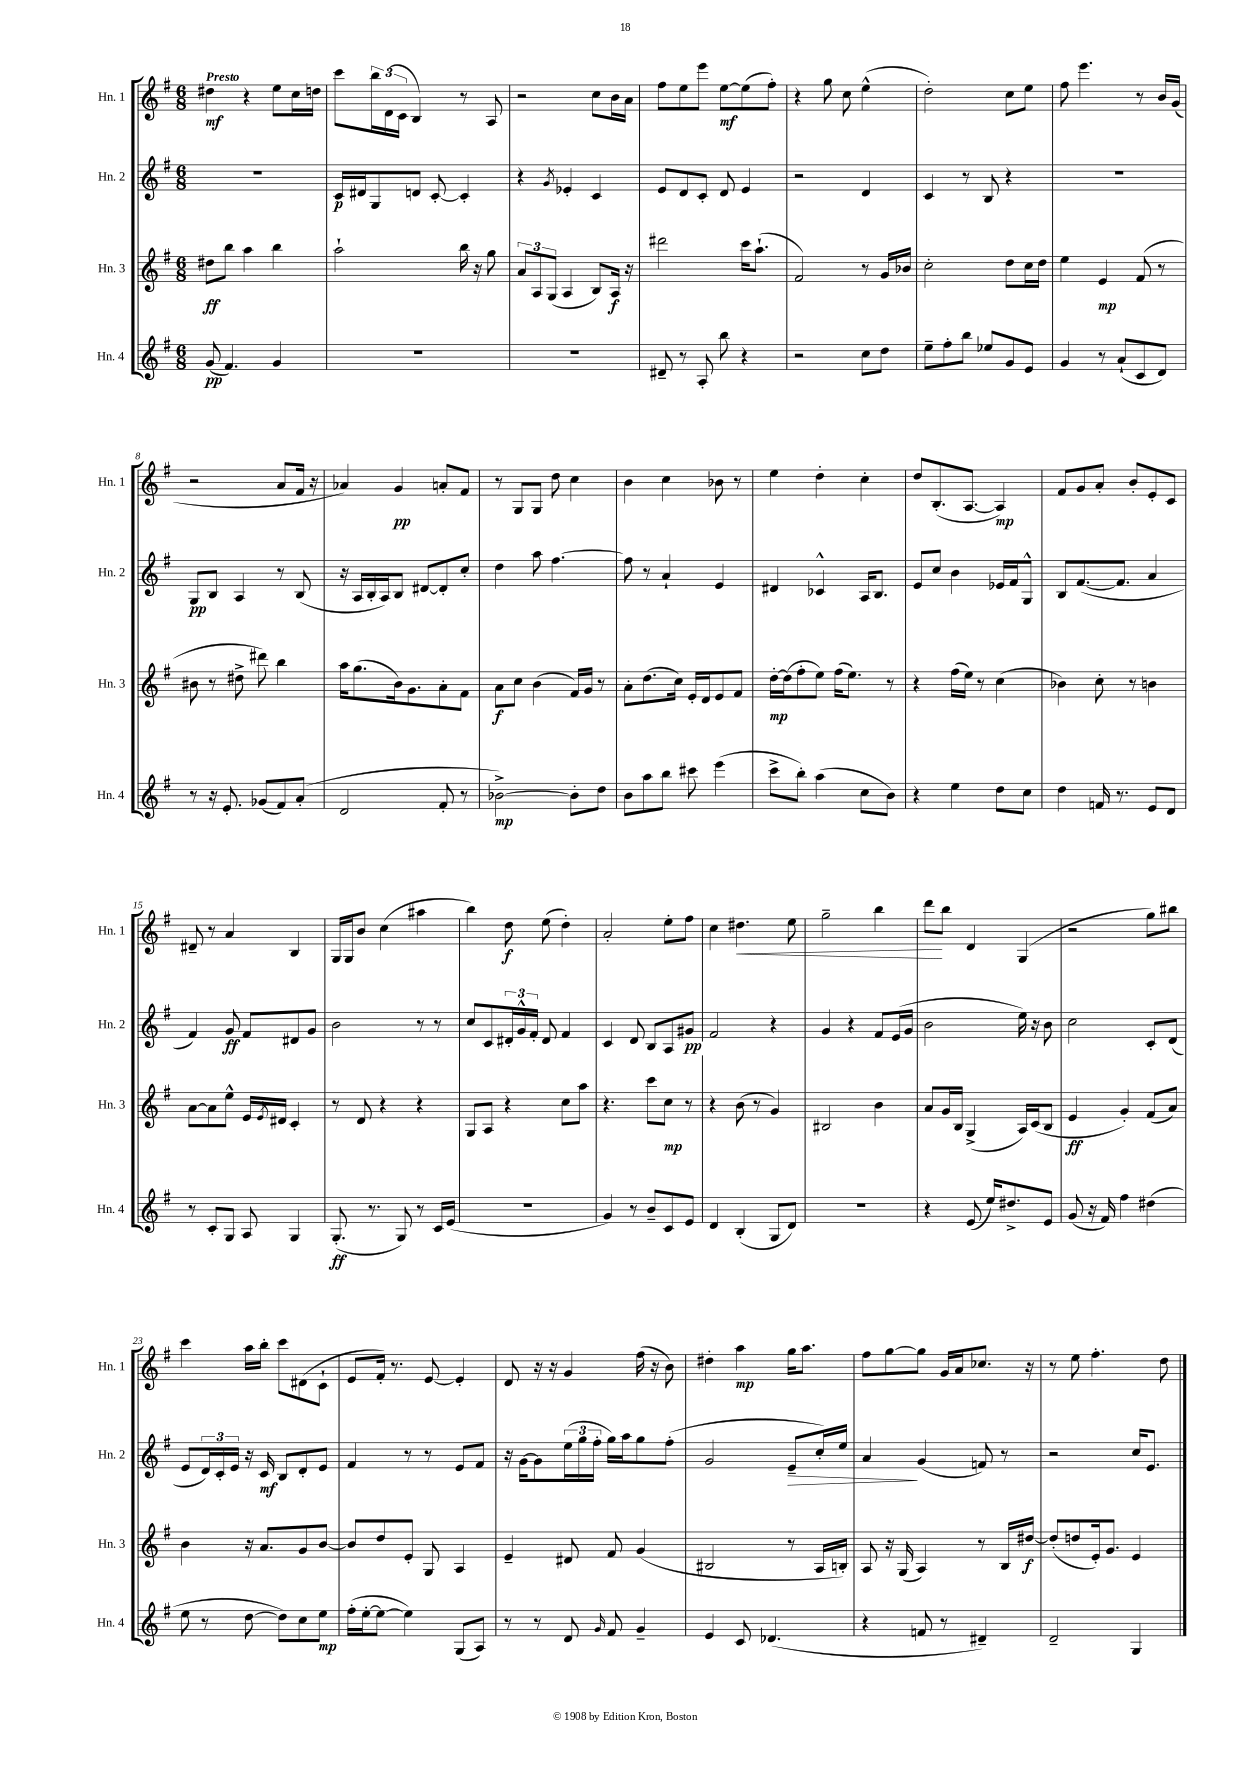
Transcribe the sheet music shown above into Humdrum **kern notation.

**kern	**dynam	**kern	**dynam	**kern	**dynam	**kern	**dynam
*part4	*part4	*part3	*part3	*part2	*part2	*part1	*part1
*staff4	*staff4	*staff3	*staff3	*staff2	*staff2	*staff1	*staff1
*I"Hn. 4	*	*I"Hn. 3	*	*I"Hn. 2	*	*I"Hn. 1	*
*I'Hn. 4	*	*I'Hn. 3	*	*I'Hn. 2	*	*I'Hn. 1	*
*clefG2	*	*clefG2	*	*clefG2	*	*clefG2	*
*k[f#]	*	*k[f#]	*	*k[f#]	*	*k[f#]	*
*M6/8	*	*M6/8	*	*M6/8	*	*M6/8	*
=1	=1	=1	=1	=1	=1	=1	=1
!	!	!	!	!	!	!LO:TX:a:B:t=Presto	!
(8g/	pp	8dd#X\L	ff	2.r	.	4dd#X\	mf
4.f#/)	.	8bb\J	.	.	.	.	.
.	.	4aa\	.	.	.	4r	.
4g/	.	4bb\	.	.	.	8ee\L	.
.	.	.	.	.	.	16cc\L	.
.	.	.	.	.	.	16ddn\JJ	.
=2	=2	=2	=2	=2	=2	=2	=2
2.r	.	2aa`\	.	16c/LL	p	8ccc\L	.
.	.	.	.	16d#X/J	.	.	.
.	.	.	.	8G/	.	24bb\L	.
.	.	.	.	.	.	(24d\	.
.	.	.	.	.	.	24c\JJ	.
.	.	.	.	8dn/J	.	4B/)	.
.	.	.	.	[8c'/	.	.	.
.	.	16bb\	.	4c'/]	.	8r	.
.	.	16r	.	.	.	.	.
.	.	8gg\	.	.	.	8A/	.
=3	=3	=3	=3	=3	=3	=3	=3
2.r	.	12a/L	.	4r	.	2r	.
.	.	12A/	.	.	.	.	.
.	.	(12G/J	.	.	.	.	.
.	.	.	.	8qg/	.	.	.
.	.	4A/	.	4e-X'/	.	.	.
.	.	8B/L)	.	4c/	.	8cc\L	.
.	.	16A/Jk	f	.	.	16b\L	.
.	.	16r	.	.	.	16a\JJ	.
=4	=4	=4	=4	=4	=4	=4	=4
8d#X~/	.	2ddd#X\	.	8e/L	.	8ff#\L	.
8r	.	.	.	8d/	.	8ee\	.
8A'/	.	.	.	8c'/J	.	8eee\J	.
8bb\	.	.	.	8d/	.	[8ee\L	mf
4r	.	16ccc\KL	.	4e/	.	(8ee\]	.
.	.	(8.aa`\J	.	.	.	.	.
.	.	.	.	.	.	8ff#'\J)	.
=5	=5	=5	=5	=5	=5	=5	=5
2r	.	2f#/)	.	2r	.	4r	.
.	.	.	.	.	.	8gg\	.
.	.	.	.	.	.	8cc\	.
8cc\L	.	8r	.	4d/	.	(4ee^^\	.
8dd\J	.	16g/LL	.	.	.	.	.
.	.	16b-X/JJ	.	.	.	.	.
=6	=6	=6	=6	=6	=6	=6	=6
8ee~\L	.	2cc'\	.	4c/	.	2dd'\)	.
8ff#'\	.	.	.	.	.	.	.
8bb\J	.	.	.	8r	.	.	.
8ee-X/L	.	.	.	8B/	.	.	.
8g/	.	8dd\L	.	4r	.	8cc\L	.
8e/J	.	16cc\L	.	.	.	8ee\J	.
.	.	16dd\JJ	.	.	.	.	.
=7	=7	=7	=7	=7	=7	=7	=7
4g/	.	4ee\	.	2.r	.	8ff#\	.
.	.	.	.	.	.	4.eee\	.
8r	.	4e/	mp	.	.	.	.
(8a`/L	.	.	.	.	.	.	.
8c/	.	(8f#/	.	.	.	8r	.
8d/J)	.	8r	.	.	.	16b/LL	.
.	.	.	.	.	.	(16g/JJ	.
!!LO:LB:g=z
=8	=8	=8	=8	=8	=8	=8	=8
8r	.	8b#X\	.	8G/L	pp	2r	.
16r	.	8r	.	8B/J	.	.	.
8.e'/	.	.	.	.	.	.	.
.	.	8dd#X^\	.	4A/	.	.	.
(8g-X/L	.	8ddd#X\)	.	.	.	.	.
8f#/)	.	4bb\	.	8r	.	8a/L	.
(8a'/J	.	.	.	(8B/	.	16f#/Jk	.
.	.	.	.	.	.	16r	.
=9	=9	=9	=9	=9	=9	=9	=9
2d/	.	16aa\KL	.	16r	.	4a-X/)	.
.	.	(8.gg\	.	16A/LL	.	.	.
.	.	.	.	16B'/	.	.	.
.	.	.	.	16A/J)	.	.	.
.	.	16b\k)	.	8B/J	.	4g/	pp
.	.	8.g\	.	.	.	.	.
.	.	.	.	[8d#X/L	.	.	.
8f#'/	.	8a'\	.	8d#'/]	.	8an'/L	.
8r	.	8f#\J	.	8cc'/J	.	8f#/J	.
=10	=10	=10	=10	=10	=10	=10	=10
[2b-X^\)	mp	8a\L	f	4dd\	.	8r	.
.	.	8cc\J	.	.	.	8G/L	.
.	.	(4b\	.	8aa\	.	8G/J	.
.	.	.	.	[4.ff#\	.	8dd\	.
8b-'\L]	.	16f#/LL)	.	.	.	4cc\	.
.	.	16g/JJ	.	.	.	.	.
8dd\J	.	8r	.	.	.	.	.
=11	=11	=11	=11	=11	=11	=11	=11
8b\L	.	8a'\L	.	8ff#\]	.	4b\	.
8aa\	.	(8.dd\	.	8r	.	.	.
8bb\J	.	.	.	4a`/	.	4cc\	.
.	.	16cc\Jk)	.	.	.	.	.
8ccc#X\	.	16e'/LL	.	.	.	.	.
.	.	16d/J	.	.	.	.	.
(4eee\	.	8e/	.	4e/	.	8b-X\	.
.	.	8f#/J	.	.	.	8r	.
=12	=12	=12	=12	=12	=12	=12	=12
8ccc^\L	.	[16dd'\LL	mp	4d#X/	.	4ee\	.
.	.	(16dd\J]	.	.	.	.	.
8bb'\J)	.	8ff#'\	.	.	.	.	.
(4aa\	.	8ee\J)	.	4c-X^^/	.	4dd'\	.
.	.	(16ff#\KL	.	.	.	.	.
.	.	8.ee\J)	.	.	.	.	.
8cc\L	.	.	.	16A/KL	.	4cc'\	.
.	.	.	.	8.B/J	.	.	.
8b\J)	.	8r	.	.	.	.	.
=13	=13	=13	=13	=13	=13	=13	=13
4r	.	4r	.	8e/L	.	8dd/L	.
.	.	.	.	8cc/J	.	(8.B'/	.
4ee\	.	(16ff#\LL	.	4b\	.	.	.
.	.	16ee\JJ)	.	.	.	[8.A/J	.
.	.	8r	.	.	.	.	.
8dd\L	.	(4cc\	.	16e-X/LL	.	4A/])	mp
.	.	.	.	16f#/J	.	.	.
8cc\J	.	.	.	8G^^/J	.	.	.
=14	=14	=14	=14	=14	=14	=14	=14
4dd\	.	4b-X\)	.	8B/L	.	8f#/L	.
.	.	.	.	([8.f#/	.	8g/	.
16fn/	.	8cc'\	.	.	.	8a'/J	.
8.r	.	.	.	8.f#/J]	.	.	.
.	.	8r	.	.	.	8b'/L	.
8e/L	.	4bn\	.	4a/	.	8e'/	.
8d/J	.	.	.	.	.	8c/J	.
!!LO:LB:g=z
=15	=15	=15	=15	=15	=15	=15	=15
8r	.	[8a\L	.	4f#/)	.	8d#X~/	.
8c'/L	.	8a\]	.	.	.	8r	.
8G/J	.	8ee^^\J	.	8g/	ff	4a/	.
8A/	.	16e/LL	.	8f#/L	.	.	.
.	.	8qe/	.	.	.	.	.
.	.	16d#X/JJ	.	.	.	.	.
4G/	.	4c'/	.	8d#X/	.	4B/	.
.	.	.	.	8g/J	.	.	.
=16	=16	=16	=16	=16	=16	=16	=16
(8.G'/	ff	8r	.	2b\	.	16G/LL	.
.	.	.	.	.	.	16G/J	.
.	.	8d/	.	.	.	8b/J	.
8.r	.	.	.	.	.	.	.
.	.	4r	.	.	.	(4cc\	.
8G/)	.	.	.	.	.	.	.
8r	.	4r	.	8r	.	4aa#X\	.
16c/LL	.	.	.	8r	.	.	.
(16e/JJ	.	.	.	.	.	.	.
=17	=17	=17	=17	=17	=17	=17	=17
2.r	.	8G/L	.	8cc/L	.	4bb\)	.
.	.	8A/J	.	8c/	.	.	.
.	.	4r	.	24d#X'/L	.	8dd\	f
.	.	.	.	24g^^/	.	.	.
.	.	.	.	24f#'/JJ	.	.	.
.	.	.	.	8d#/	.	(8ee\	.
.	.	8cc\L	.	4f#/	.	4dd'\)	.
.	.	8aa\J	.	.	.	.	.
=18	=18	=18	=18	=18	=18	=18	=18
4g/)	.	4.r	.	4c/	.	2a'/	.
8r	.	.	.	8d/	.	.	.
8b~/L	.	8ccc\L	.	8B/L	.	.	.
8c/	.	8cc\J	mp	8A/	.	8ee'\L	.
8e/J	.	8r	.	8g#X/J	pp	8ff#\J	.
=19	=19	=19	=19	=19	=19	=19	=19
4d/	.	4r	.	2f#/	.	4cc\	.
!	!	!	!	!	!	!	!LO:HP:b
(4B'/	.	(8b\	.	.	.	4.dd#X\	<
.	.	8r	.	.	.	.	.
8G/L	.	4g/)	.	4r	.	.	.
8d/J)	.	.	.	.	.	8ee\	.
=20	=20	=20	=20	=20	=20	=20	=20
2.r	.	2B#X/	.	4g/	.	2gg~\	.
.	.	.	.	4r	.	.	.
.	.	4b\	.	8f#/L	.	4bb\	.
.	.	.	.	(16e/L	.	.	.
.	.	.	.	16g/JJ	.	.	.
=21	=21	=21	=21	=21	=21	=21	=21
4r	.	8a/L	.	2b\	.	8ddd\L	.
.	.	16g/L	.	.	.	8bb\J	[
.	.	16B/JJ	.	.	.	.	.
(8e/	.	(4G^/	.	.	.	4d/	.
16ee/KL)	.	.	.	.	.	.	.
8.dd#X^/	.	.	.	.	.	.	.
.	.	16A/LL)	.	16ee\)	.	(4G/	.
.	.	(16c/J	.	16r	.	.	.
8e/J	.	8B/J	.	8b\	.	.	.
=22	=22	=22	=22	=22	=22	=22	=22
(8g/	.	4e/	ff	2cc\	.	2r	.
16r	.	.	.	.	.	.	.
16f#/)	.	.	.	.	.	.	.
4ff#\	.	4g'/)	.	.	.	.	.
(4dd#X\	.	(8f#/L	.	8c'/L	.	8gg\L)	.
.	.	8a/J)	.	(8d/J	.	8bb#X\J	.
!!LO:LB:g=z
=23	=23	=23	=23	=23	=23	=23	=23
8ee\	.	4b\	.	8e/L	.	4ccc\	.
8r	.	.	.	24d/L)	.	.	.
.	.	.	.	24c'/	.	.	.
.	.	.	.	24e/JJ	.	.	.
[8dd\	.	16r	.	16r	.	16aa\LL	.
.	.	8.a/L	.	16c/	mf	16bb'\JJ	.
8dd\L])	.	.	.	8B/L	.	8ccc\L	.
8cc\	.	8g/	.	8d'/	.	(8d#X\	.
8ee\J	mp	[8b/J	.	8e/J	.	8c`\J	.
=24	=24	=24	=24	=24	=24	=24	=24
(16ff#'\LL	.	8b/L]	.	4f#/	.	8e/L	.
[16ee'\J	.	.	.	.	.	.	.
8ee\J_	.	8dd/	.	.	.	16f#'/Jk)	.
.	.	.	.	.	.	8.r	.
4ee\])	.	8e'/J	.	8r	.	.	.
.	.	8G/	.	8r	.	[8e/	.
(8G/L	.	4A/	.	8e/L	.	4e'/]	.
8A/J)	.	.	.	8f#/J	.	.	.
=25	=25	=25	=25	=25	=25	=25	=25
8r	.	4e~/	.	16r	.	8d/	.
.	.	.	.	[16g\KL	.	.	.
8r	.	.	.	8g\]	.	16r	.
.	.	.	.	.	.	16r	.
8d/	.	8d#X/	.	(24ee\L	.	4g/	.
.	.	.	.	24gg\	.	.	.
.	.	.	.	24ff#'\JJ	.	.	.
16qqg/	.	.	.	.	.	.	.
8f#/	.	8f#/	.	16gg\LL)	.	.	.
.	.	.	.	16aa\J	.	.	.
4g~/	.	(4g/	.	8gg\	.	(16ff#\	.
.	.	.	.	.	.	16r	.
.	.	.	.	(8ff#'\J	.	8b\)	.
=26	=26	=26	=26	=26	=26	=26	=26
4e/	.	2B#X/	.	2g/	.	4dd#X'\	.
8c/	.	.	.	.	.	4aa\	mp
(4.d-X/	.	.	.	.	.	.	.
!	!	!	!	!	!LO:HP:b	!	!
.	.	8r	.	8e~/L	>	16gg\KL	.
.	.	.	.	.	.	8.aa\J	.
.	.	16A/LL	.	16cc'/L)	.	.	.
.	.	16Bn'/JJ)	.	16ee/JJ	.	.	.
=27	=27	=27	=27	=27	=27	=27	=27
4r	.	8A/	.	4a/	.	8ff#\L	.
.	.	16r	.	.	.	[8gg\	.
.	.	(16G/	.	.	.	.	.
8fn/	.	4A/)	.	(4g/	]	8gg\J]	.
8r	.	.	.	.	.	16g/LL	.
.	.	.	.	.	.	16a/J	.
4d#X~/)	.	8r	.	8fn/)	.	8.cc-X/J	.
.	.	16B/LL	.	8r	.	.	.
.	.	[16dd#X/JJ	f	.	.	16r	.
=28	=28	=28	=28	=28	=28	=28	=28
2d~/	.	(8dd#'/L]	.	2r	.	8r	.
.	.	8ddn/	.	.	.	8ee\	.
.	.	16e'/k)	.	.	.	4.ff#'\	.
.	.	8.g/J	.	.	.	.	.
4G/	.	4e/	.	16cc/KL	.	.	.
.	.	.	.	8.e/J	.	.	.
.	.	.	.	.	.	8dd\	.
==	==	==	==	==	==	==	==
*-	*-	*-	*-	*-	*-	*-	*-
